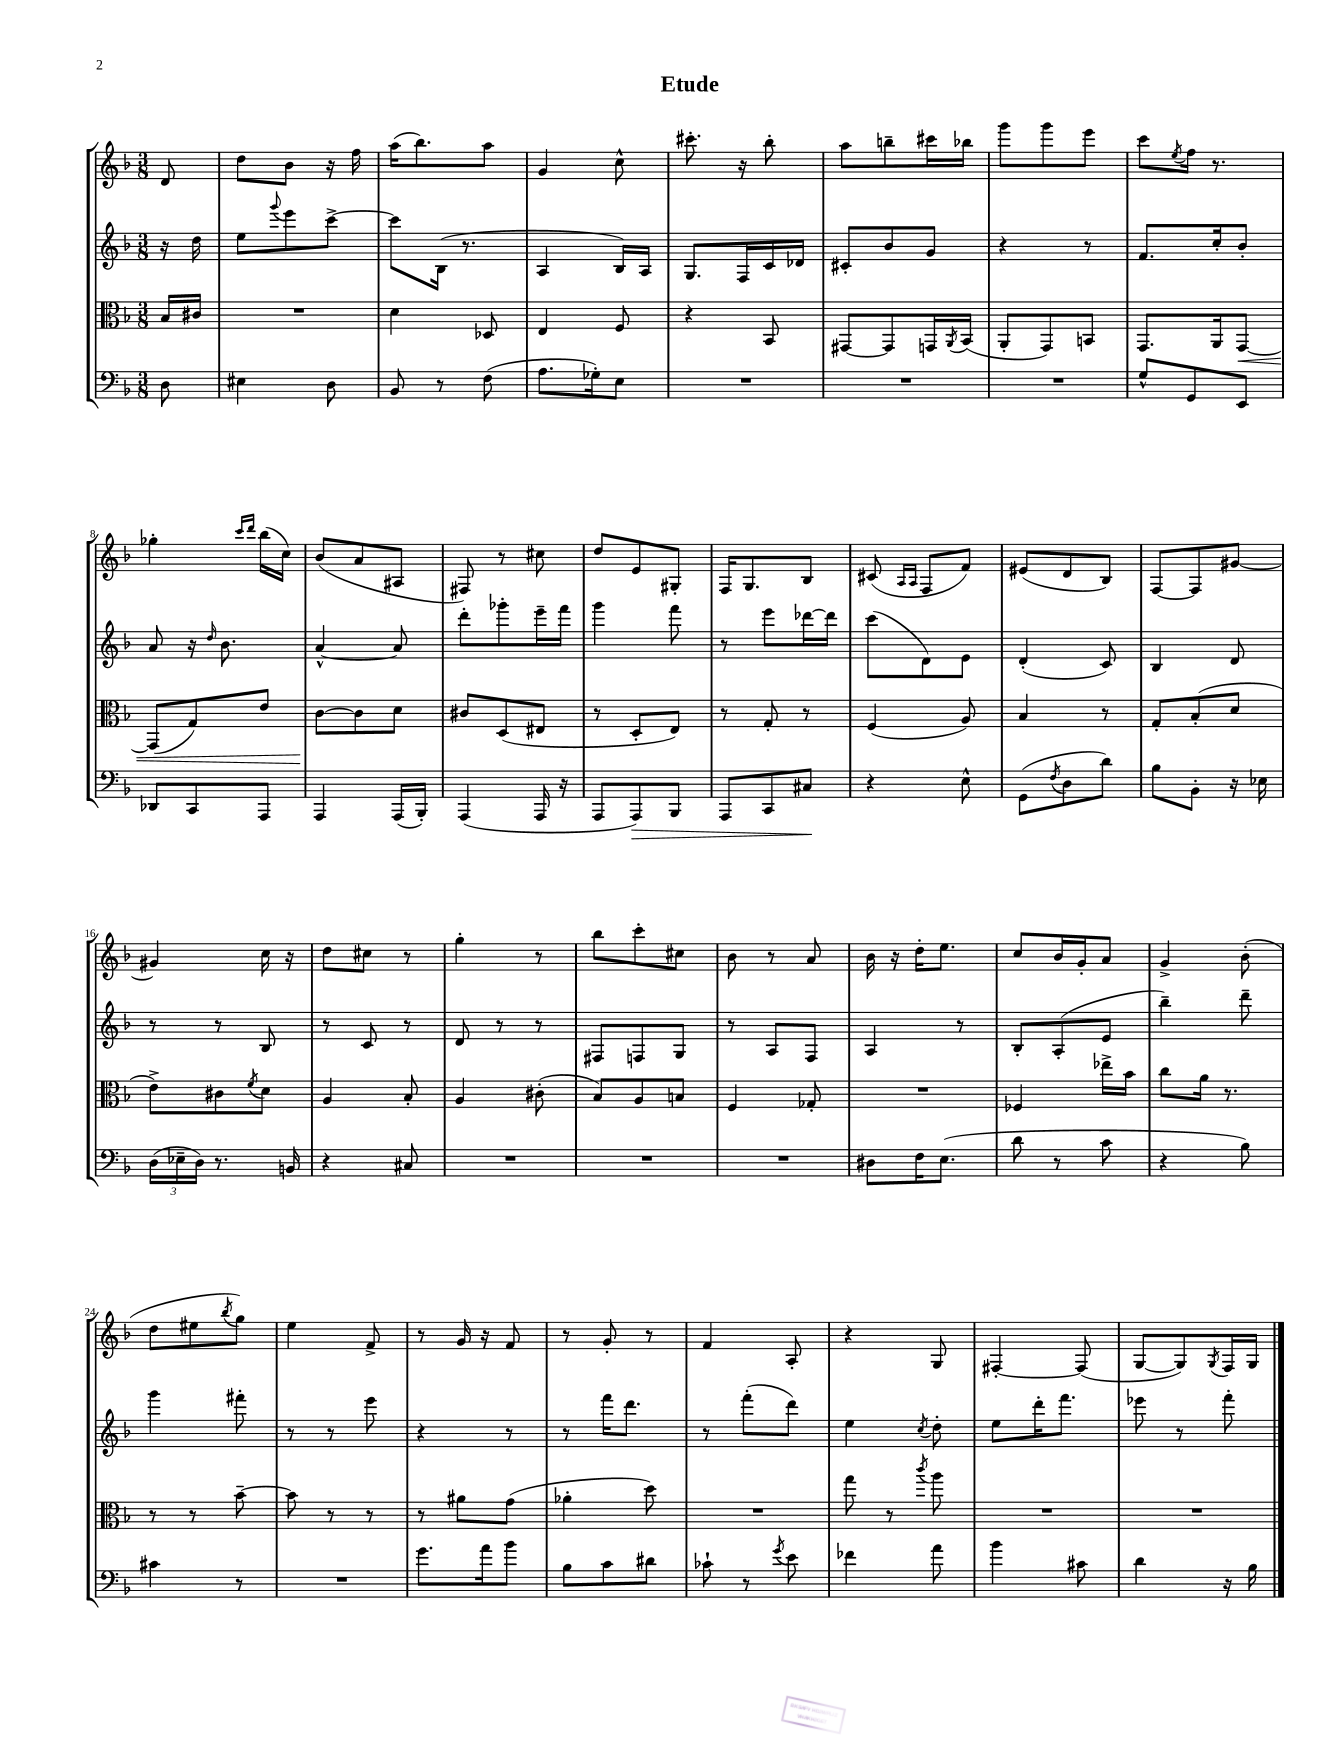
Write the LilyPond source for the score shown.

\header { title = "Etude" }
<<
\new StaffGroup <<
\new Staff = "s0" {
    \clef treble \key f \major \numericTimeSignature \time 3/8 \partial 8
    d'8 |
    d''8 bes'8 r16 f''16 |
    a''16( bes''8.) a''8 |
    g'4 c''8-^ |
    cis'''8.-. r16 bes''8-. |
    a''8 b''8-- cis'''16 bes''16 |
    g'''8 g'''8 e'''8 |
    c'''8 \acciaccatura { e''8 } f''16 r8. |
    ges''4-. \grace { c'''16 d'''16 } bes''16( c''16) |
    bes'8( a'8 ais8 |
    fis8) r8 cis''8 |
    d''8 e'8 gis8-. |
    f16 g8. bes8 |
    cis'8( \grace { a16 a16 } f8 f'8) |
    eis'8( d'8 bes8) |
    f8~ f8 gis'8~ |
    gis'4 c''16 r16 |
    d''8 cis''8 r8 |
    g''4-. r8 |
    bes''8 c'''8-. cis''8 |
    bes'8 r8 a'8 |
    bes'16 r16 d''16-. e''8. |
    c''8 bes'16 g'16-. a'8 |
    g'4-> bes'8-.( |
    d''8 eis''8 \acciaccatura { bes''8 } g''8) |
    e''4 f'8-> |
    r8 g'16 r16 f'8 |
    r8 g'8-. r8 |
    f'4 a8-. |
    r4 g8 |
    fis4~-. fis8( |
    g8~ g8) \acciaccatura { g8 } f16 g16 \bar "|." |
}
\new Staff = "s1" {
    \clef treble \key f \major \numericTimeSignature \time 3/8 \partial 8
    r16 d''16 |
    e''8 \appoggiatura { g'''8 } e'''8 c'''8~-> |
    c'''8 bes16( r8. |
    a4 bes16) a16 |
    g8. f16 c'16 des'16 |
    cis'8-. bes'8 g'8 |
    r4 r8 |
    f'8. c''16-. bes'8-. |
    a'8 r16 \grace { d''16 } bes'8. |
    a'4~-^ a'8 |
    d'''8-. ges'''8-. e'''16-- f'''16 |
    g'''4 f'''8 |
    r8 e'''8 des'''16~ des'''16 |
    c'''8( d'8) e'8 |
    d'4-.( c'8) |
    bes4 d'8 |
    r8 r8 bes8 |
    r8 c'8 r8 |
    d'8 r8 r8 |
    fis8 f8 g8 |
    r8 a8 f8 |
    a4 r8 |
    bes8-. a8-.( e'8 |
    bes''4--) d'''8-- |
    g'''4 fis'''8-. |
    r8 r8 e'''8 |
    r4 r8 |
    r8 f'''16 d'''8. |
    r8 f'''8-.( d'''8) |
    e''4 \acciaccatura { c''8 } d''8-. |
    e''8 d'''16-. f'''8. |
    ees'''8 r8 f'''8-. \bar "|." |
}
\new Staff = "s2" {
    \clef alto \key f \major \numericTimeSignature \time 3/8 \partial 8
    bes16 cis'16 |
    R4. |
    d'4 des8 |
    e4 f8 |
    r4 bes,8 |
    gis,8~ gis,8 g,16 \acciaccatura { a,8 } bes,16( |
    a,8-. g,8) b,8 |
    g,8. a,16 g,8~\< |
    g,8( g8) e'8 |
    c'8~\! c'8 d'8 |
    cis'8 d8( eis8 |
    r8 d8-. e8) |
    r8 g8-. r8 |
    f4( a8) |
    bes4 r8 |
    g8-. bes8-.( d'8 |
    e'8->) cis'8 \acciaccatura { f'8 } d'8 |
    a4 bes8-. |
    a4 cis'8-.( |
    bes8) a8 b8 |
    f4 ges8-. |
    R4. |
    fes4 ees''16-> bes'16 |
    c''8 a'16 r8. |
    r8 r8 bes'8~-- |
    bes'8 r8 r8 |
    r8 ais'8 g'8( |
    aes'4-. d''8) |
    R4. |
    g''8 r8 \acciaccatura { c'''8 } a''8 |
    R4. |
    R4. \bar "|." |
}
\new Staff = "s3" {
    \clef bass \key f \major \numericTimeSignature \time 3/8 \partial 8
    d8 |
    eis4 d8 |
    bes,8 r8 f8( |
    a8. ges16-.) e8 |
    R4. |
    R4. |
    R4. |
    g8-^ g,8 e,8 |
    des,8 c,8 a,,8 |
    a,,4 a,,16( bes,,16-.) |
    a,,4( a,,16 r16 |
    a,,8 a,,8\>) bes,,8 |
    a,,8 c,8 cis8\! |
    r4 e8-^ |
    g,8( \acciaccatura { f8 } d8 d'8) |
    bes8 bes,8-. r16 ees16 |
    \tuplet 3/2 { d16( ees16-- d16) } r8. b,16 |
    r4 cis8 |
    R4. |
    R4. |
    R4. |
    dis8 f16 e8.( |
    d'8 r8 c'8 |
    r4 bes8) |
    cis'4 r8 |
    R4. |
    g'8. a'16 bes'8 |
    bes8 c'8 dis'8 |
    ces'8-! r8 \acciaccatura { g'8 } e'8 |
    fes'4 a'8 |
    bes'4 cis'8 |
    d'4 r16 bes16 \bar "|." |
}
>>
>>
